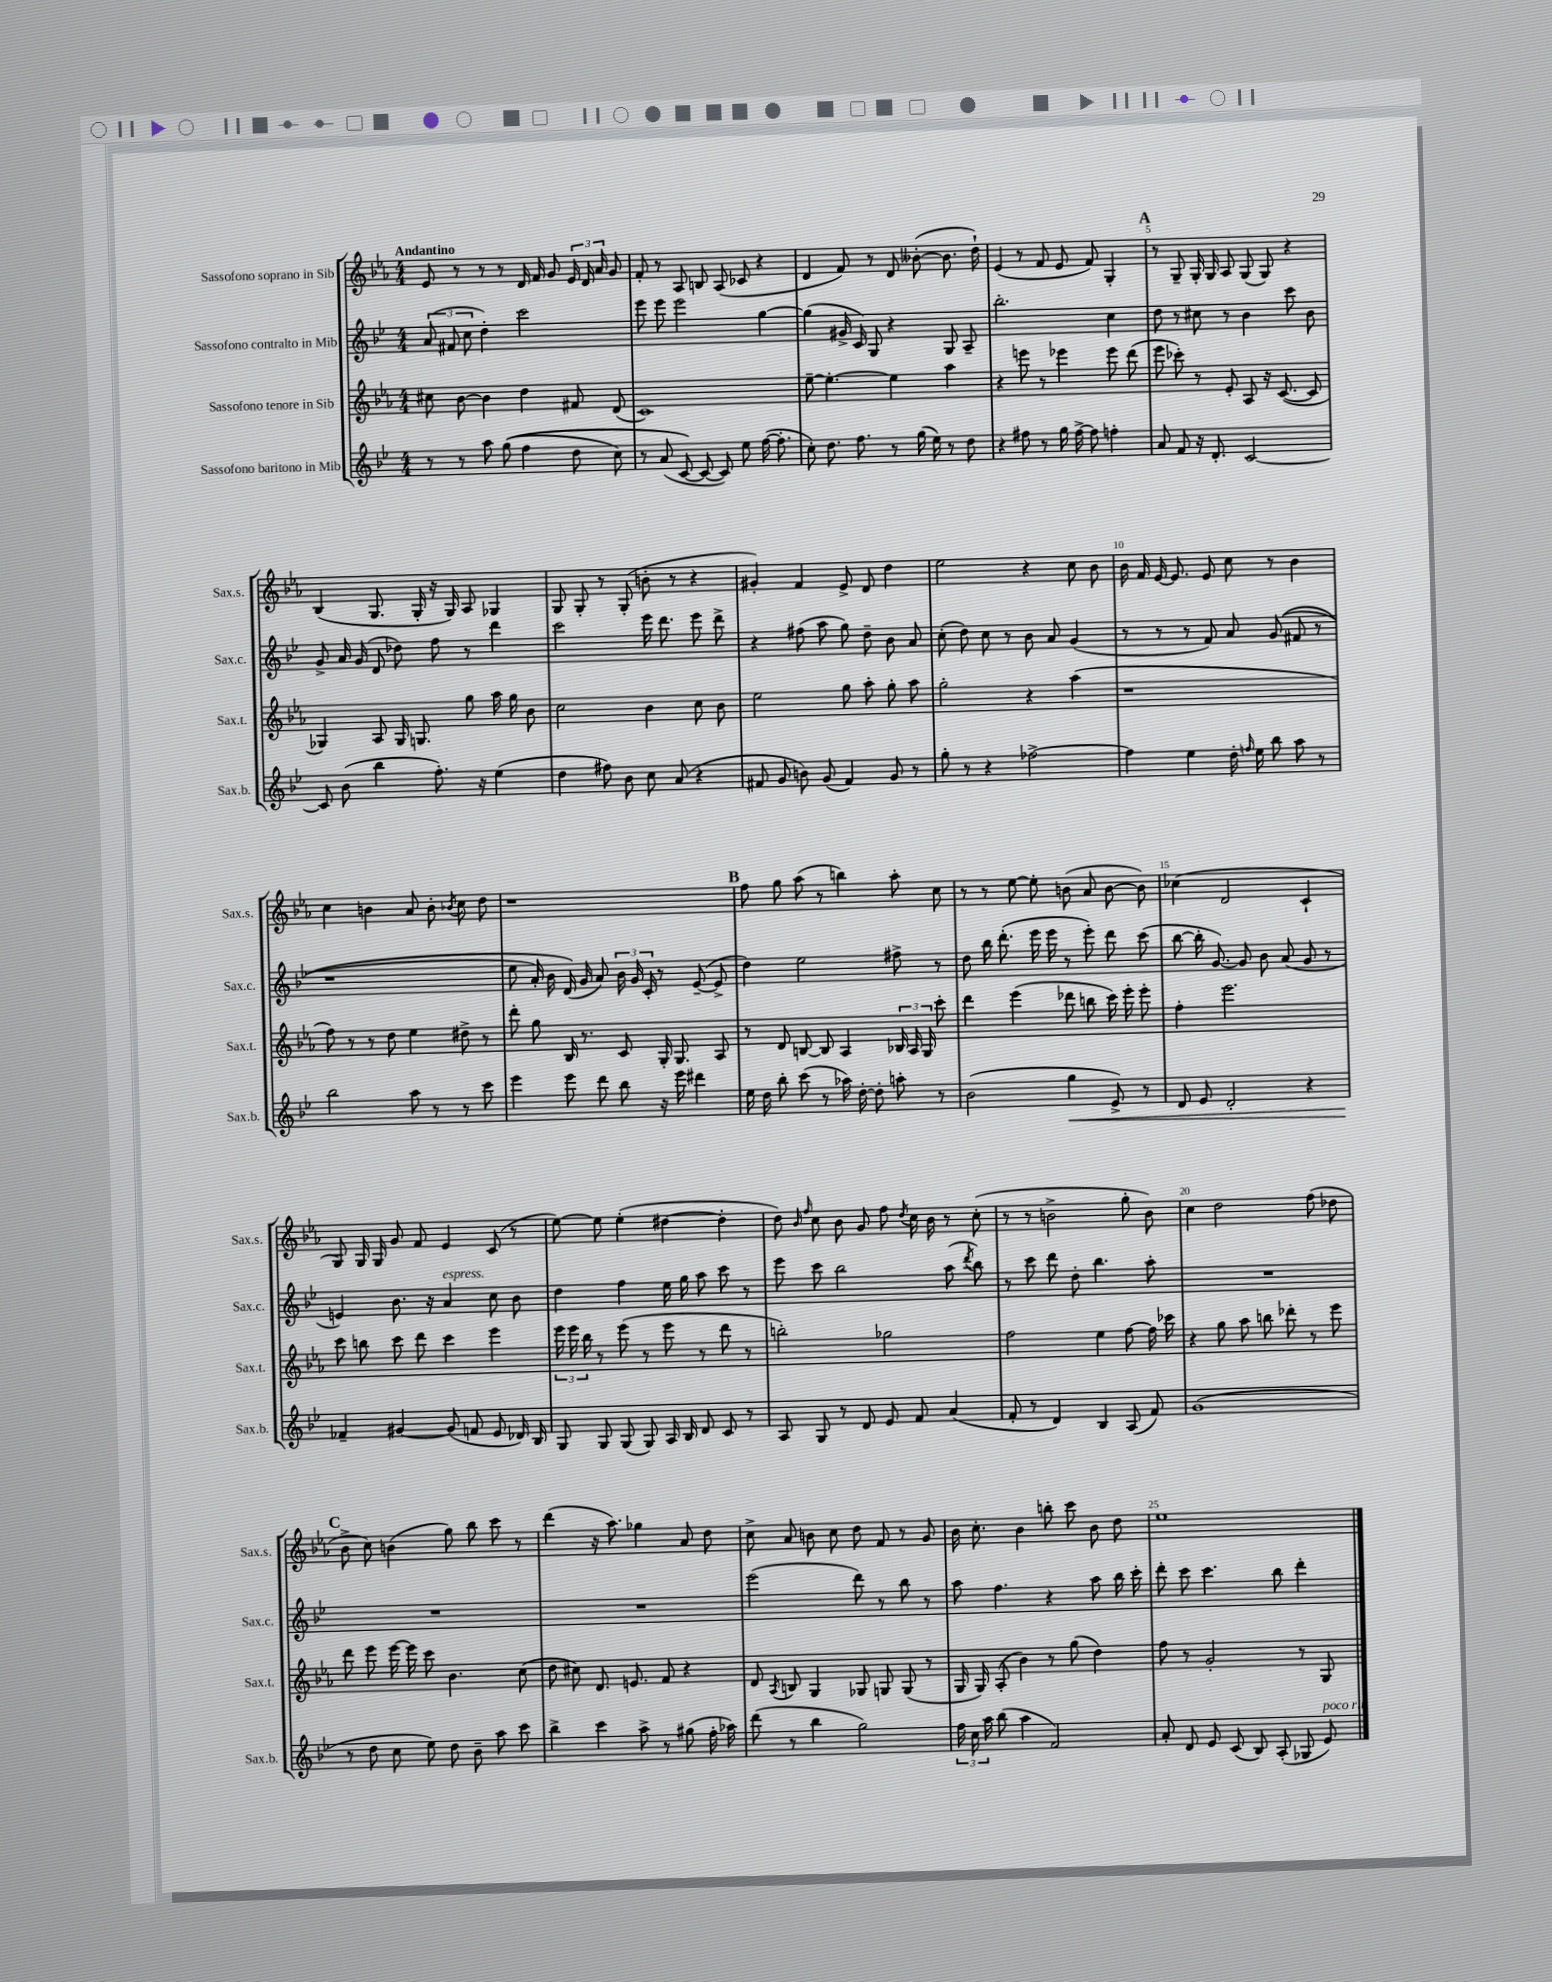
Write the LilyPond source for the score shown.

<<
\new StaffGroup <<
\new Staff = "s0" \with { instrumentName = "Sassofono soprano in Sib" shortInstrumentName = "Sax.s." } {
    \clef treble \key ees \major \numericTimeSignature \time 4/4 \tempo "Andantino"
    \autoBeamOff ees'8 r8 r8 r8 d'16 f'16 g'8 \tuplet 3/2 { ees'16 d'16 aes'16 } g'8 |
    f'8-. r8 aes8 b8 aes8( ces'8 r4 |
    d'4 f'8) r8 d'8 beses'8~-.( beses'8. d''16-!) |
    ees'4( r8 f'8 ees'8 f'8) g4-. |
    \mark \markup { \bold "A" } r8 g8-- g16-. g16 aes8 g8( g8) r4 |
    bes4( g8. g16-. r16 g16) aes8 ges4 |
    g8 g8-. r8 g8-.( b'8-. r8 r4 |
    gis'4-.) f'4 ees'8-> d'8 d''4 |
    ees''2 r4 c''8 bes'8 |
    bes'16 f'16 ees'16~ ees'8. ees'8 c''8 r8 bes'4 |
    c''4 b'4 aes'8 b'8-. \acciaccatura { bes'8 } c''8 d''8 |
    r1 |
    \mark \markup { \bold "B" } f''8 g''8 aes''8( r8 b''4) aes''8-. c''8 |
    r8 r8 ees''8~ ees''8-. b'8( aes'8 b'8~ b'8) |
    ces''4( d'2 c'4-! |
    g8) g16 g16 g'8 f'8 ees'4 c'8( r8 |
    ees''8~) ees''8 ees''4-.( dis''4~ dis''4-. |
    d''8) \grace { bes'16 f''16 } c''8 bes'8 g'8 f''8 \acciaccatura { d''8 } c''16 bes'16 r8 c''8-.( |
    r8 r8 b'2-> g''8-. b'8) |
    c''4 d''2 f''8( des''8 |
    \mark \markup { \bold "C" } bes'8-> c''8) b'4( g''8) bes''8 c'''8 r8 |
    d'''4( r16 aes''8.) ges''4 aes'8 d''8 |
    c''8-> aes'8 b'8 c''8 d''8 f'8 r8 g'8 |
    bes'16 c''8.-. bes'4 b''8-. c'''8 bes'8 d''8 |
    ees''1 \bar "|." |
}
\new Staff = "s1" \with { instrumentName = "Sassofono contralto in Mib" shortInstrumentName = "Sax.c." } {
    \clef treble \key bes \major \numericTimeSignature \time 4/4
    \autoBeamOff \tuplet 3/2 { a'8( fis'8 c''8 } d''4-.) c'''2 |
    ees'''8 ees'''8 ees'''2 g''4~ |
    g''4( gis'16-> c'16) g8 r4 g8 a8-- |
    bes''2.-. c''4 |
    \mark \markup { \bold "A" } d''8 r8 cis''8 r8 bes'4 c'''8 bes'8 |
    g'8-> a'16 g'16( d'8 des''8) f''8 r8 d'''4 |
    c'''2 ees'''16 d'''8. ees'''8 d'''8-> |
    r4 fis''8( a''8 g''8) d''8-- bes'8 a'8 |
    c''8-.( d''8) c''8 r8 bes'8 a'8 g'4( |
    r8 r8 r8 f'8) a'8 g'8(\( fis'8 r8 |
    r1 |
    ees''8 a'16-.) bes'16 d'16(\) g'16 a'8) \tuplet 3/2 { bes'16 g'16 c'16-. } r8 ees'8~--( ees'8-> |
    \mark \markup { \bold "B" } d''4) ees''2 fis''8-> r8 |
    d''8 bes''16 d'''8.-.( ees'''16 ees'''16 r8 ees'''8-.) d'''8 c'''8( |
    bes''8~ bes''16-. g'8.~) g'8 bes'8 a'8( g'8 r8 |
    e'4) bes'8. r16 a'4^\markup { \italic "espress." } c''8 bes'8 |
    d''4 f''4 ees''16 g''16 a''8 c'''8 r8 |
    ees'''8 c'''8 bes''2 a''8( \acciaccatura { d'''8 } bes''8) |
    r8 c'''8 d'''8 d''8-. bes''4. a''8-. |
    R1 |
    \mark \markup { \bold "C" } R1 |
    R1 |
    ees'''2( d'''8) r8 bes''8 r8 |
    a''8 f''4. r4 a''8 bes''16 c'''16-. |
    d'''8-. c'''8 c'''4. bes''8 d'''4-. \bar "|." |
}
\new Staff = "s2" \with { instrumentName = "Sassofono tenore in Sib" shortInstrumentName = "Sax.t." } {
    \clef treble \key ees \major \numericTimeSignature \time 4/4
    \autoBeamOff cis''8 bes'8~ bes'4 d''4 fis'8 d'8( |
    c'1) |
    ees''8~-- ees''4.~-. ees''4 aes''4 |
    r4 e'''8 r8 ees'''4 ees'''8 d'''8( |
    \mark \markup { \bold "A" } ees'''8 ces'''8-.) r8 ees'8-. aes8 r16 c'8.~( c'8 |
    ges4) aes8 ges16 g8. g''8 aes''16 g''16 bes'8 |
    c''2 bes'4 c''8 bes'8 |
    ees''2 g''8 aes''8-. g''8-. aes''8 |
    g''2-. r4 aes''4( |
    r1 |
    f''8) r8 r8 d''8 ees''4 dis''8-> r8 |
    d'''8-. g''8 bes16 r8. c'8 g16-. g8. aes8 |
    \mark \markup { \bold "B" } r8 d'8 b8~ b8 aes4 \tuplet 3/2 { bes16 aes16 g16 } c'''8-. |
    d'''4 ees'''4( des'''8 b''8 c'''16) ees'''16-. ees'''8-. |
    f''4-. ees'''2. |
    c'''8 b''8 c'''8 d'''8 c'''4 ees'''4 |
    \tuplet 3/2 { ees'''16 ees'''16 bes''16 } r8 ees'''8( r8 ees'''8 r8 d'''8 r8 |
    b''2-.) ges''2 |
    f''2 ees''4 f''8~ f''16 ces'''16 |
    r4 g''8 aes''8 b''8 des'''8-. r8 ees'''8 |
    \mark \markup { \bold "C" } d'''8 ees'''8 ees'''16~ ees'''16 c'''8 bes'4. c''8( |
    d''8 cis''8) d'8. e'8. f'8 r4 |
    d'8 \acciaccatura { aes8 } b8 g4 ges8 g8 g8( r8 |
    g16 g16) aes8-.( bes'4) r8 g''8( d''4) |
    f''8 r8 g'2-. r8 g8 \bar "|." |
}
\new Staff = "s3" \with { instrumentName = "Sassofono baritono in Mib" shortInstrumentName = "Sax.b." } {
    \clef treble \key bes \major \numericTimeSignature \time 4/4
    \autoBeamOff r8 r8 a''8 g''8(\( f''4 d''8 c''8) |
    r8 a'8( c'8~\) c'8~ c'8) ees''8 f''16~( f''8.-. |
    c''8-.) d''8. f''8. r8 g''16( ees''16) r8 d''8 |
    r4 fis''8 r8 g''16 fis''16~-> fis''8 f''4-. |
    \mark \markup { \bold "A" } a'8 f'8 r16 d'8.-. c'2~ |
    c'8 bes'8( bes''4 f''8.-.) r16 ees''4( |
    d''4 fis''8) bes'8 c''8 a'8( r4 |
    fis'8 g'8 b'8) g'8( fis'4) g'8 r8 |
    g''8-. r8 r4 fes''2~-> |
    fes''4 ees''4 d''16-. \grace { f''16 } ees''16 bes''8 a''8 r8 |
    bes''2 a''8 r8 r8 c'''8 |
    ees'''4 ees'''8 d'''8 bes''8 r16 ees'''16 dis'''4 |
    \mark \markup { \bold "B" } ees''16 d''16 bes''8-. c'''8( r8 aes''16) d''16~-. d''8-. a''8-. r8 |
    bes'2( g''4\< ees'8->) r8 |
    d'8 ees'8 d'2-. r4 |
    fes'4--\! gis'4~ gis'8( f'8 ees'8 des'16) bes16 |
    g8 g8 g8( g8) a16 bes16 d'8 c'8 r8 |
    a8 g8 r8 d'8 ees'8 f'8 a'4( |
    f'8-. r8 d'4) bes4 a8( f'8) |
    g'1( |
    \mark \markup { \bold "C" } r8 d''8 c''8 ees''8) d''8 bes'8-- a''8 c'''8 |
    bes''4-> c'''4 a''8-> r8 gis''8( f''16-. aes''16) |
    d'''8( r8 bes''4 g''2) |
    \tuplet 3/2 { f''16 c''16 a''16 } bes''8( a''4 f'2) |
    a'8-. d'8 ees'8 c'8( bes8) a8-.( ges8 ees'8^\markup { \italic "poco rit." }) \bar "|." |
}
>>
>>
\layout { \context { \Score \override BarNumber.break-visibility = ##(#f #t #t) barNumberVisibility = #(every-nth-bar-number-visible 5) } }
